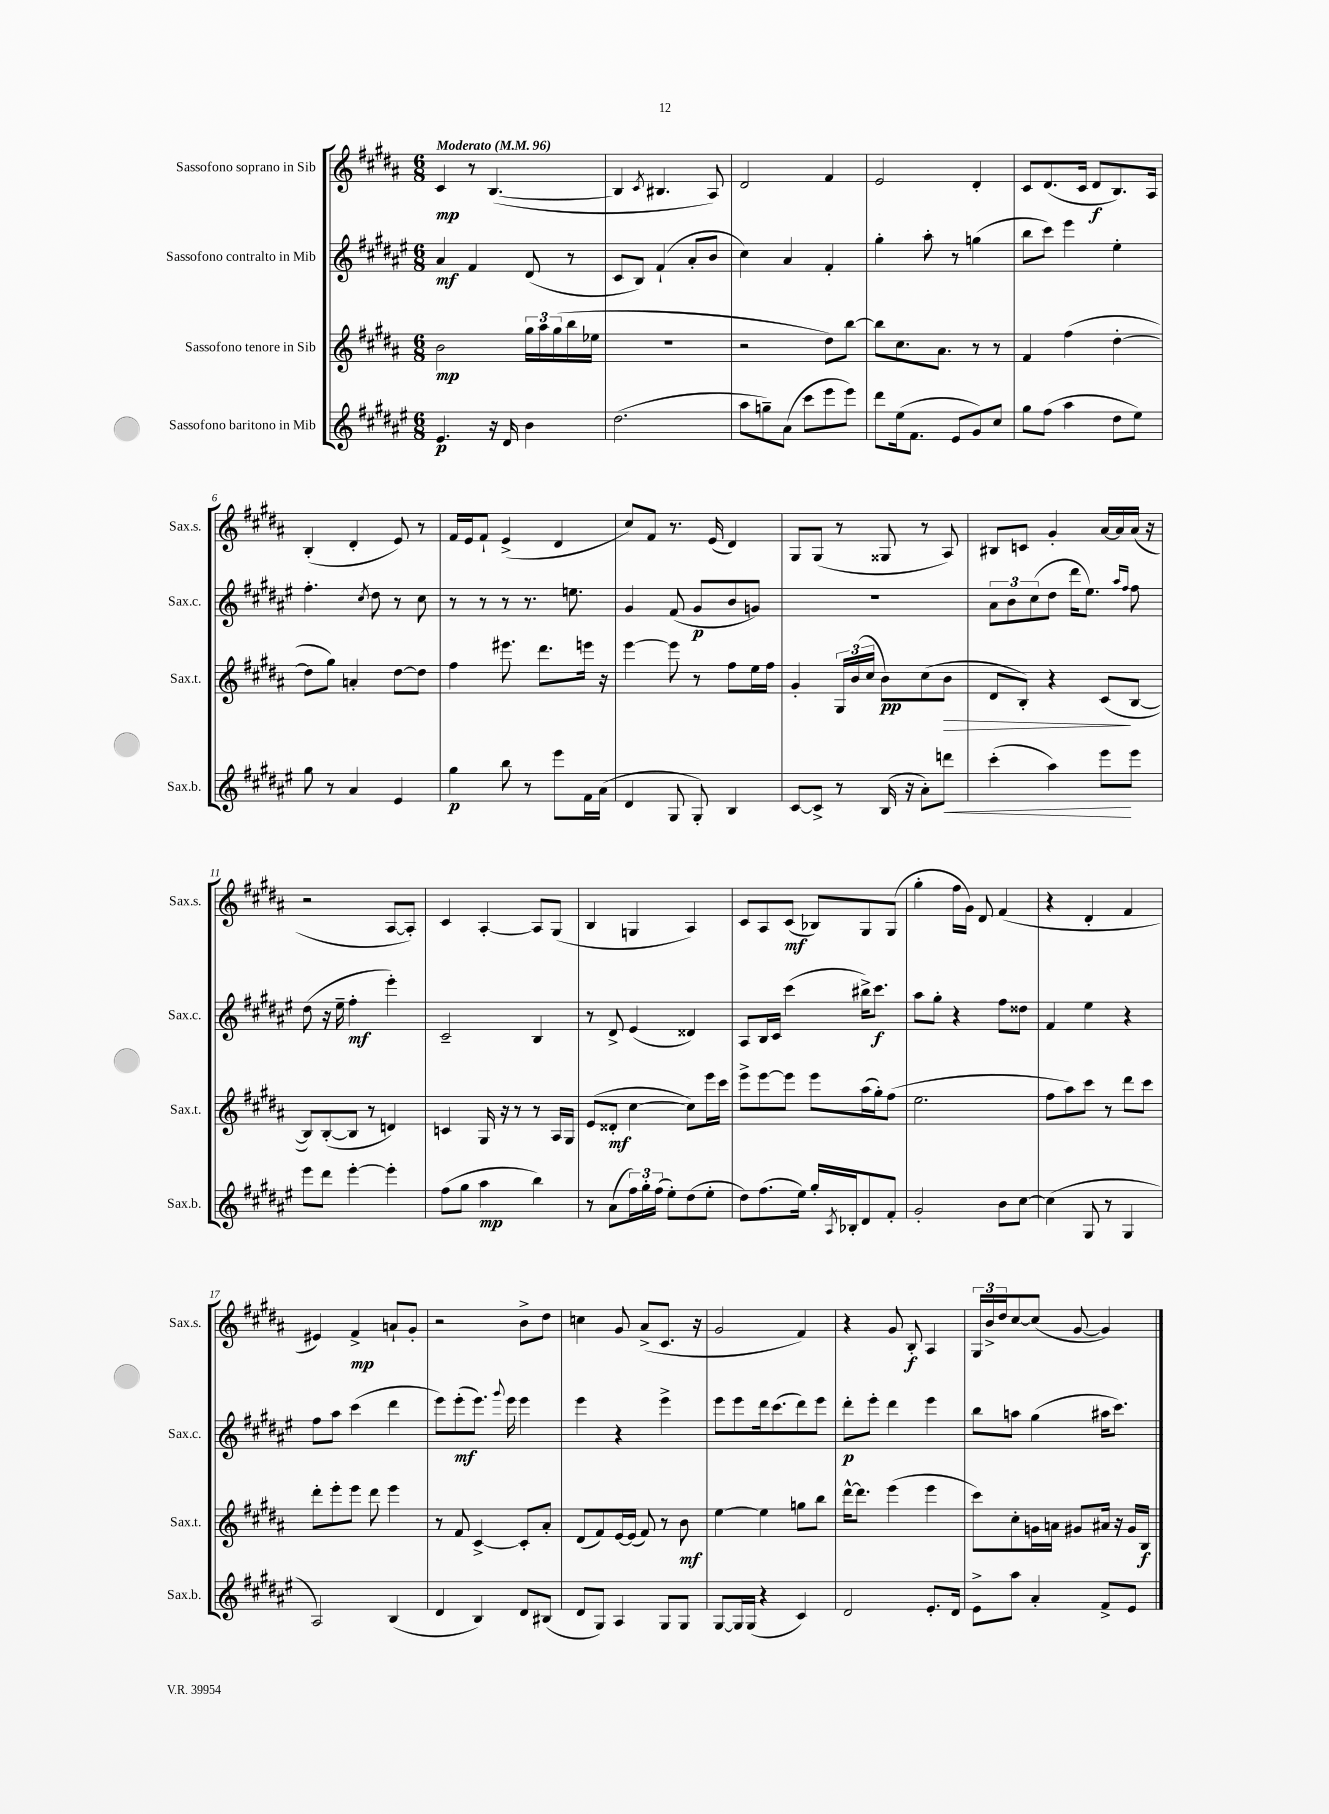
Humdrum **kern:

**kern	**dynam	**kern	**dynam	**kern	**dynam	**kern	**dynam
*part4	*part4	*part3	*part3	*part2	*part2	*part1	*part1
*staff4	*staff4	*staff3	*staff3	*staff2	*staff2	*staff1	*staff1
*I"Sassofono baritono in Mib	*	*I"Sassofono tenore in Sib	*	*I"Sassofono contralto in Mib	*	*I"Sassofono soprano in Sib	*
*I'Sax.b.	*	*I'Sax.t.	*	*I'Sax.c.	*	*I'Sax.s.	*
*clefG2	*	*clefG2	*	*clefG2	*	*clefG2	*
*k[f#c#g#d#a#e#]	*	*k[f#c#g#d#a#]	*	*k[f#c#g#d#a#e#]	*	*k[f#c#g#d#a#]	*
*M6/8	*	*M6/8	*	*M6/8	*	*M6/8	*
*MM96	*	*MM96	*	*MM96	*	*MM96	*
=1	=1	=1	=1	=1	=1	=1	=1
!	!	!	!	!	!	!LO:TX:a:B:t=Moderato	!
4.e#/	p	2b\	mp	4a#/	mf	4c#/	mp
.	.	.	.	4f#/	.	8r	.
16r	.	.	.	.	.	([4.B/	.
16d#/	.	.	.	.	.	.	.
4b\	.	24gg#\LL	.	(8d#/	.	.	.
.	.	24aa#\	.	.	.	.	.
.	.	(24gg#\	.	.	.	.	.
.	.	16bb\	.	8r	.	.	.
.	.	16ee-X\JJ	.	.	.	.	.
=2	=2	=2	=2	=2	=2	=2	=2
(2.dd#\	.	2.r	.	8c#/L	.	4B/]	.
.	.	.	.	8B/J)	.	.	.
.	.	.	.	.	.	8qc#/	.
.	.	.	.	(4f#`/	.	4.B#X/	.
.	.	.	.	8a#'/L	.	.	.
.	.	.	.	8b/J	.	8A#/)	.
=3	=3	=3	=3	=3	=3	=3	=3
8aa#\L	.	2r	.	4cc#\)	.	2d#/	.
8ggn~\)	.	.	.	.	.	.	.
(8a#\J	.	.	.	4a#/	.	.	.
8ccc#\L	.	.	.	.	.	.	.
8eee#\	.	8dd#\L)	.	4f#'/	.	4f#/	.
8eee#\J)	.	[8bb\J	.	.	.	.	.
=4	=4	=4	=4	=4	=4	=4	=4
8ddd#\L	.	8bb\L]	.	4gg#'\	.	2e/	.
(16ee#\k	.	8.cc#\	.	.	.	.	.
8.f#\J	.	.	.	.	.	.	.
.	.	.	.	8aa#'\	.	.	.
.	.	8.a#\J	.	.	.	.	.
8e#/L	.	.	.	8r	.	.	.
8g#/)	.	8r	.	(4ggn\	.	4d#'/	.
8cc#/J	.	8r	.	.	.	.	.
=5	=5	=5	=5	=5	=5	=5	=5
8gg#\L	.	4f#/	.	8bb\L	.	8c#/L	.
(8ff#\J	.	.	.	8ccc#\J)	.	(8.d#/	.
4aa#\	.	(4ff#\	.	4eee#\	.	.	.
.	.	.	.	.	.	16c#/Jk	.
.	.	.	.	.	.	8d#/L	f
8dd#\L	.	[4dd#'\	.	4ee#'\	.	8.B/)	.
8ee#\J)	.	.	.	.	.	.	.
.	.	.	.	.	.	16A#/Jk	.
!!LO:LB:g=z
=6	=6	=6	=6	=6	=6	=6	=6
8gg#\	.	8dd#\L]	.	4.ff#'\	.	(4B'/	.
8r	.	8gg#\J)	.	.	.	.	.
4a#/	.	4an'/	.	.	.	4d#'/	.
.	.	.	.	8qcc#/	.	.	.
.	.	.	.	8dd#\	.	.	.
4e#/	.	[8dd#\L	.	8r	.	8e/)	.
.	.	8dd#\J]	.	8cc#\	.	8r	.
=7	=7	=7	=7	=7	=7	=7	=7
4gg#\	p	4ff#\	.	8r	.	16f#/LL	.
.	.	.	.	.	.	16e/J	.
.	.	.	.	8r	.	8f#`/J	.
8bb\	.	8.eee#X\	.	8r	.	(4e^/	.
8r	.	.	.	8.r	.	.	.
.	.	8.ddd#\L	.	.	.	.	.
8eee#\L	.	.	.	.	.	4d#/	.
.	.	.	.	8.een\	.	.	.
16f#\L	.	16eeen\Jk	.	.	.	.	.
(16a#\JJ	.	16r	.	.	.	.	.
=8	=8	=8	=8	=8	=8	=8	=8
4d#/	.	[4eee\	.	4g#/	.	8cc#/L)	.
.	.	.	.	.	.	8f#/J	.
8G#/	.	8eee\]	.	(8f#/	.	8.r	.
8G#'/)	.	8r	.	8g#/L	p	.	.
.	.	.	.	.	.	(16e/	.
4B/	.	8ff#\L	.	8b/	.	4d#/)	.
.	.	16ee\L	.	8gn/J)	.	.	.
.	.	16ff#\JJ	.	.	.	.	.
=9	=9	=9	=9	=9	=9	=9	=9
[8c#/L	.	4g#'/	.	2.r	.	8G#/L	.
8c#^/J]	.	.	.	.	.	(8G#/J	.
8r	.	24G#/LL	.	.	.	8r	.
.	.	(24b/	.	.	.	.	.
.	.	24cc#/JJ	.	.	.	.	.
(16B/	.	8b\L)	pp	.	.	8G##X/	.
16r	.	.	.	.	.	.	.
8a#'\L)	.	(8cc#\	.	.	.	8r	.
!	!LO:HP:b	!	!LO:HP:b	!	!	!	!
8dddn\J	<	8b\J	>	.	.	8A#/)	.
=10	=10	=10	=10	=10	=10	=10	=10
(4ccc#'\	.	8d#/L	.	12a#\L	.	8B#X/L	.
.	.	.	.	12b\	.	.	.
.	.	8B'/J)	.	.	.	8cn/J	.
.	.	.	.	(12cc#\	.	.	.
4aa#\)	.	4r	.	8dd#\J	.	4g#'/	.
.	.	.	.	16ddd#\KL	.	.	.
.	.	.	.	8.ee#\J)	.	.	.
8eee#\L	.	(8c#/L	.	.	.	[16a#/LL	.
.	.	.	.	.	.	16a#/]	.
.	.	.	.	16qqaa#/LL	.	.	.
.	.	.	.	16qqff#/JJ	.	.	.
8eee#\J	[	[8B/J	]	8ff#\	.	(16a#/JJ	.
.	.	.	.	.	.	16r	.
!!LO:LB:g=z
=11	=11	=11	=11	=11	=11	=11	=11
8eee#\L	.	8B/L])	.	(8dd#\	.	2r	.
8ddd#\J	.	([8B'/	.	16r	.	.	.
.	.	.	.	16ee#~\	.	.	.
[4eee#'\	.	8B/J]	.	4ff#'\	mf	.	.
.	.	8r	.	.	.	.	.
4eee#'\]	.	4dn/)	.	4eee#'\)	.	[8A#/L	.
.	.	.	.	.	.	8A#'/J])	.
=12	=12	=12	=12	=12	=12	=12	=12
(8ff#\L	.	4cn/	.	2c#~/	.	4c#/	.
8gg#\J	.	.	.	.	.	.	.
4aa#\	mp	16G#/	.	.	.	[4A#'/	.
.	.	16r	.	.	.	.	.
.	.	8r	.	.	.	.	.
4bb\)	.	8r	.	4B/	.	8A#/L]	.
.	.	16A#/LL	.	.	.	(8G#/J	.
.	.	16G#/JJ	.	.	.	.	.
=13	=13	=13	=13	=13	=13	=13	=13
8r	.	(8e/L	.	8r	.	4B/	.
(8a#\L	.	8d##X'/J	mf	8d#^/	.	.	.
24ff#\L)	.	[4cc#\	.	(4e#/	.	4Gn/	.
24gg#'\	.	.	.	.	.	.	.
(24ff#\JJ	.	.	.	.	.	.	.
8ee#'\L)	.	.	.	.	.	.	.
(8dd#\	.	8cc#\L])	.	4d##X/)	.	4A#/)	.
8ee#'\J	.	16eee\L	.	.	.	.	.
.	.	16ccc#\JJ	.	.	.	.	.
=14	=14	=14	=14	=14	=14	=14	=14
8dd#\L)	.	8eee^\L	.	8A#/L	.	8c#/L	.
(8.ff#\	.	[8eee\	.	16B/L	.	8A#/	.
.	.	.	.	16c#/JJ	.	.	.
.	.	8eee\J]	.	(4ccc#\	.	(8c#/J	mf
16ee#\Jk)	.	.	.	.	.	.	.
16gg#'/LL	.	8eee\L	.	.	.	8B-X/L)	.
8qA#/	.	.	.	.	.	.	.
16B-X'/J	.	.	.	.	.	.	.
8d#/	.	(16aa#\L	.	16bb#X^\KL)	.	8G#/	.
.	.	16gg#'\J)	.	8.ccc#\J	f	.	.
8f#'/J	.	(8ff#\J	.	.	.	(8G#/J	.
=15	=15	=15	=15	=15	=15	=15	=15
2g#'/	.	2.ee\	.	8aa#\L	.	4gg#'\	.
.	.	.	.	8gg#'\J	.	.	.
.	.	.	.	4r	.	16ff#\LL	.
.	.	.	.	.	.	16g#\JJ)	.
.	.	.	.	.	.	8d#/	.
8b\L	.	.	.	8ff#\L	.	(4f#/	.
[8cc#\J	.	.	.	8dd##X\J	.	.	.
=16	=16	=16	=16	=16	=16	=16	=16
(4cc#\]	.	8ff#\L	.	4f#/	.	4r	.
.	.	8aa#\)	.	.	.	.	.
8G#/	.	8ccc#\J	.	4ee#\	.	4d#'/	.
8r	.	8r	.	.	.	.	.
4G#/	.	8ddd#\L	.	4r	.	4f#/	.
.	.	8ccc#\J	.	.	.	.	.
!!LO:LB:g=z
=17	=17	=17	=17	=17	=17	=17	=17
2A#/)	.	8ddd#'\L	.	8ff#\L	.	4e#X/)	.
.	.	8eee'\	.	8aa#\J	.	.	.
.	.	8eee\J	.	(4ccc#\	.	4f#^/	mp
.	.	8ddd#\	.	.	.	.	.
(4B/	.	4eee\	.	4ddd#\	.	8an`/L	.
.	.	.	.	.	.	8g#'/J	.
=18	=18	=18	=18	=18	=18	=18	=18
4d#/	.	8r	.	8eee#\L)	.	2r	.
.	.	8f#/	.	(8eee#'\	mf	.	.
4B/)	.	[4c#^/	.	8.eee#\J)	.	.	.
.	.	.	.	8qqggg#/	.	.	.
.	.	.	.	16eee#\	.	.	.
8d#/L	.	8c#'/L]	.	4eee#\	.	8b^\L	.
(8B#X/J	.	8a#'/J	.	.	.	8dd#\J	.
=19	=19	=19	=19	=19	=19	=19	=19
8d#/L	.	(8d#/L	.	4eee#\	.	4ccn\	.
8G#/J)	.	8f#/)	.	.	.	.	.
4A#/	.	[16e/L	.	4r	.	8g#/	.
.	.	(16e/JJ]	.	.	.	.	.
.	.	8f#/)	.	.	.	(8a#^/L	.
8G#/L	.	8r	.	4eee#^\	.	8.c#/J	.
8G#/J	.	8b\	mf	.	.	.	.
.	.	.	.	.	.	16r	.
=20	=20	=20	=20	=20	=20	=20	=20
[8G#/L	.	[4ee\	.	8eee#\L	.	2g#/	.
16G#/L]	.	.	.	8eee#\	.	.	.
(16G#/JJ	.	.	.	.	.	.	.
4r	.	4ee\]	.	16ddd#\k	.	.	.
.	.	.	.	(8.ccc#\	.	.	.
4c#/)	.	8ggn\L	.	8ddd#\)	.	4f#/)	.
.	.	8bb\J	.	8eee#\J	.	.	.
=21	=21	=21	=21	=21	=21	=21	=21
2d#/	.	[16ddd#^^\KL	.	8ddd#'\L	p	4r	.
.	.	8.ddd#\J]	.	.	.	.	.
.	.	.	.	8eee#'\J	.	.	.
.	.	(4eee\	.	4ddd#\	.	8g#/	.
.	.	.	.	.	.	8B'/	f
8.e#'/L	.	4eee\	.	4eee#\	.	4A#/	.
16d#/Jk	.	.	.	.	.	.	.
=22	=22	=22	=22	=22	=22	=22	=22
8e#^\L	.	8ccc#\L)	.	8bb\L	.	24G#/LL	.
.	.	.	.	.	.	24b^/	.
.	.	.	.	.	.	24dd#/J	.
8aa#\J	.	8cc#'\	.	8aan\J	.	[8cc#/	.
4a#'/	.	16gn\L	.	(4gg#\	.	(8cc#/J]	.
.	.	16an\JJ	.	.	.	.	.
.	.	8g#X/L	.	.	.	[8g#/	.
8f#^/L	.	16a#X/Jk	.	16aa#X\KL	.	4g#/])	.
.	.	16r	.	8.ccc#\J)	.	.	.
8e#/J	.	16g#/LL	.	.	.	.	.
.	.	16B/JJ	f	.	.	.	.
==	==	==	==	==	==	==	==
*-	*-	*-	*-	*-	*-	*-	*-
